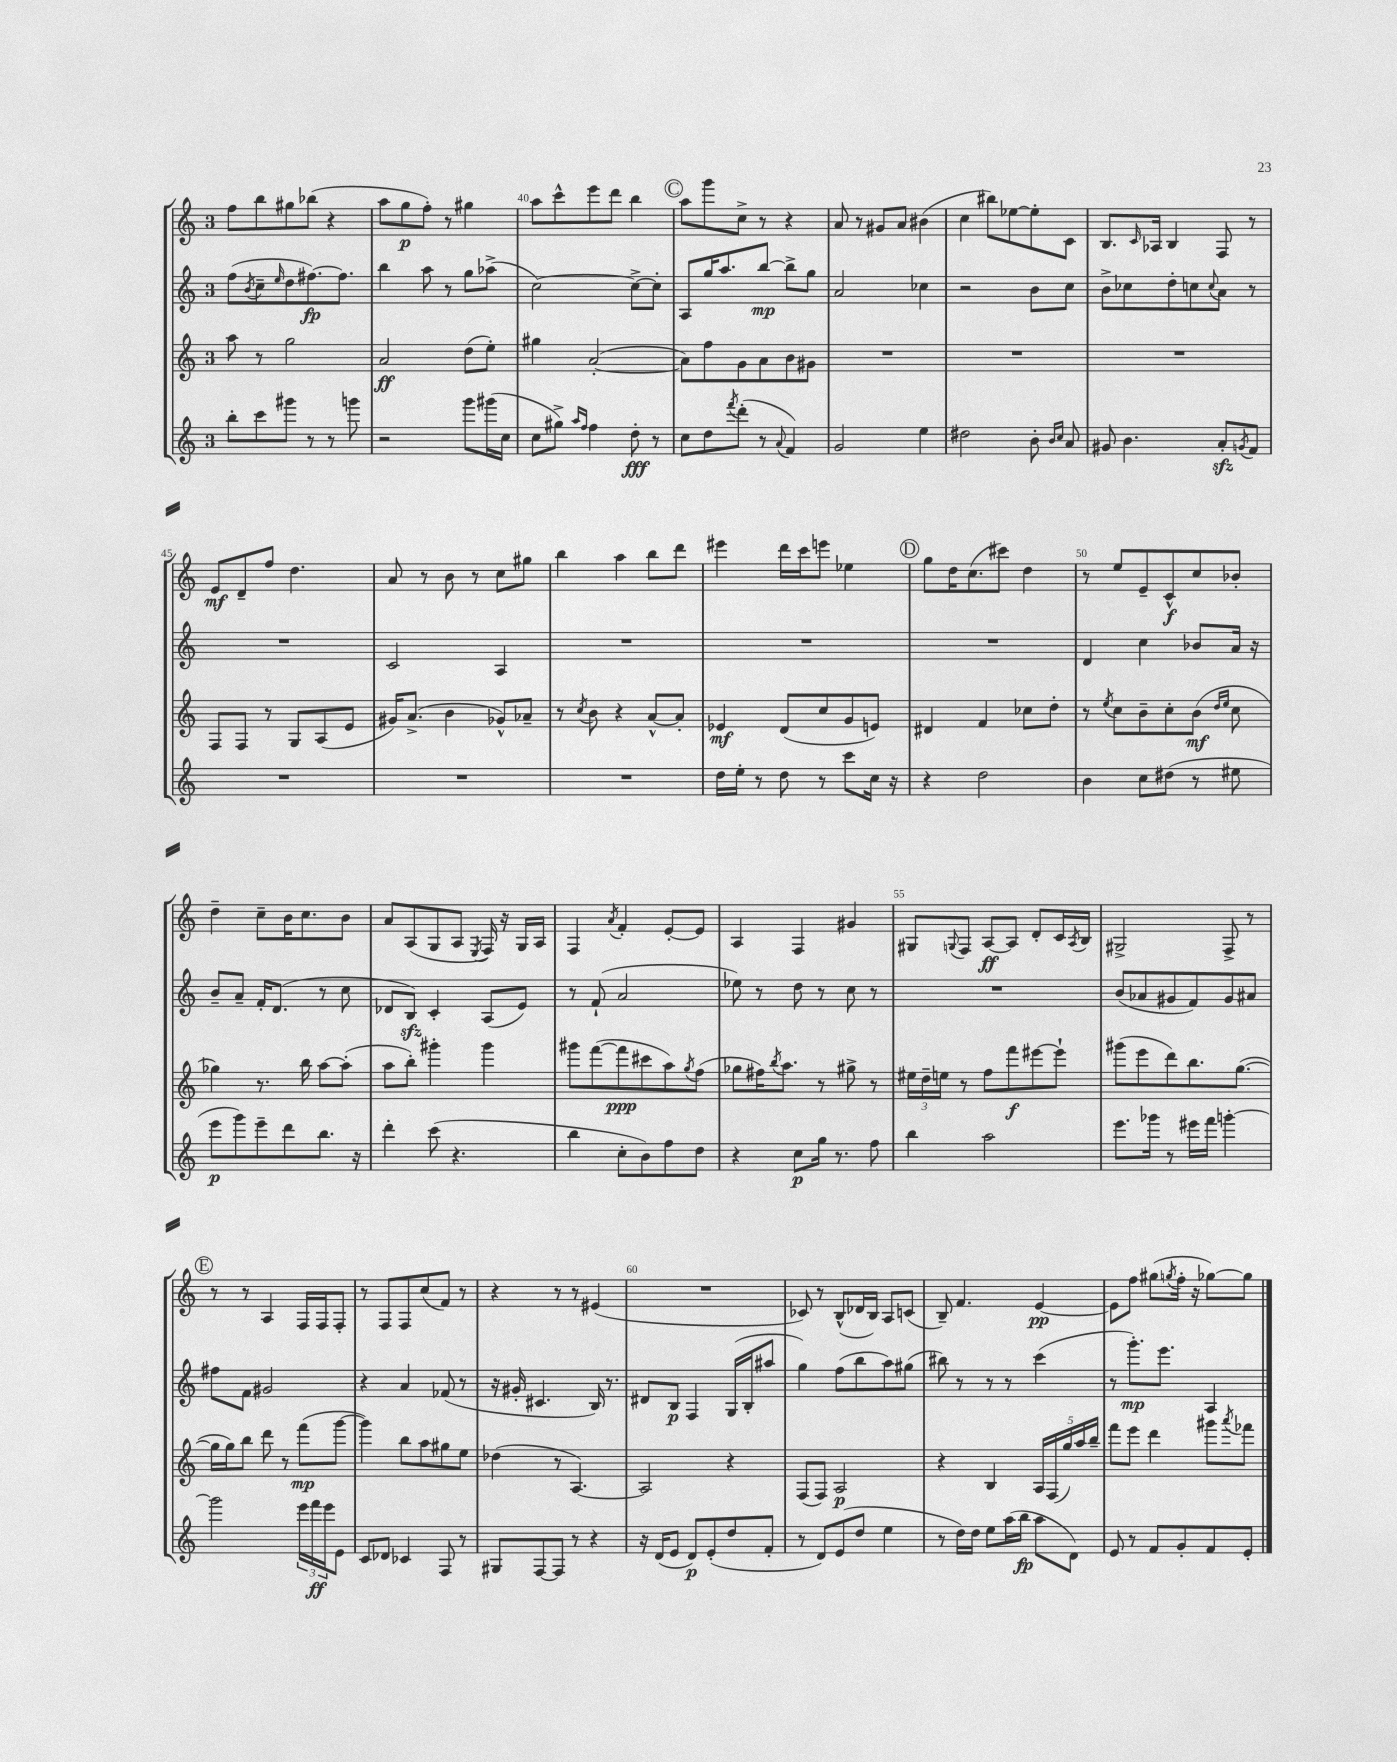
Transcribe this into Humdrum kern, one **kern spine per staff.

**kern	**dynam	**kern	**dynam	**kern	**dynam	**kern	**dynam
*part4	*part4	*part3	*part3	*part2	*part2	*part1	*part1
*staff4	*staff4	*staff3	*staff3	*staff2	*staff2	*staff1	*staff1
*clefG2	*	*clefG2	*	*clefG2	*	*clefG2	*
*k[]	*	*k[]	*	*k[]	*	*k[]	*
*M3/4	*	*M3/4	*	*M3/4	*	*M3/4	*
=38	=38	=38	=38	=38	=38	=38	=38
8bb'\L	.	8aa\	.	(8ff\L	.	8ff\L	.
.	.	.	.	8qb/	.	.	.
8ccc\	.	8r	.	8cc~\	.	8bb\	.
.	.	.	.	16qqee/	.	.	.
8ggg#X\J	.	2gg\	.	8dd\	.	8gg#X\	.
8r	.	.	.	[8.ff#X\)	fp	(8bb-X\J	.
8r	.	.	.	.	.	4r	.
.	.	.	.	8.ff#\J]	.	.	.
8gggn\	.	.	.	.	.	.	.
=39	=39	=39	=39	=39	=39	=39	=39
2r	.	2a/	ff	4bb\	.	8aa\L	.
.	.	.	.	.	.	8gg\	p
.	.	.	.	8aa\	.	8ff'\J)	.
.	.	.	.	8r	.	8r	.
8ggg\L	.	(8dd\L	.	8gg\L	.	4gg#X\	.
(16ggg#X\L	.	8ee'\J)	.	(8aa-X^\J	.	.	.
16cc\JJ	.	.	.	.	.	.	.
=40	=40	=40	=40	=40	=40	=40	=40
8cc\L	.	4gg#X\	.	[2cc\)	.	8aa\L	.
8gg#X^\J)	.	.	.	.	.	8ccc^^\	.
16qqaa/LL	.	.	.	.	.	.	.
16qqff/JJ	.	.	.	.	.	.	.
4ff\	.	([2a'/	.	.	.	8eee\	.
.	.	.	.	.	.	8ddd\J	.
8dd'\	fff	.	.	8cc^\L_	.	4bb\	.
8r	.	.	.	8cc'\J]	.	.	.
!!LO:REH:place=s1:t=C
=41	=41	=41	=41	=41	=41	=41	=41
8cc\L	.	8a\L])	.	8A/L	.	8aa\L	.
8dd\	.	8ff\	.	16gg/K	.	8ggg\	.
.	.	.	.	8.aa/	.	.	.
8qfff/	.	.	.	.	.	.	.
(8ddd'\J	.	8g\	.	.	.	8cc^\J	.
8r	.	8a\	.	[8bb/J	mp	8r	.
8qqa/	.	.	.	.	.	.	.
4f/)	.	8b\	.	8bb^\L]	.	4r	.
.	.	8g#X\J	.	8gg\J	.	.	.
=42	=42	=42	=42	=42	=42	=42	=42
2g/	.	2.r	.	2a/	.	8a/	.
.	.	.	.	.	.	8r	.
.	.	.	.	.	.	8g#X/L	.
.	.	.	.	.	.	8a/J	.
4ee\	.	.	.	4cc-X\	.	(4b#X\	.
=43	=43	=43	=43	=43	=43	=43	=43
2dd#X\	.	2.r	.	2r	.	4cc\	.
.	.	.	.	.	.	8bb#X\L)	.
.	.	.	.	.	.	[8ee-X\	.
8b'\	.	.	.	8b\L	.	8ee-'\]	.
16qqb/LL	.	.	.	.	.	.	.
16qqcc/JJ	.	.	.	.	.	.	.
8a/	.	.	.	8cc\J	.	8c\J	.
=44	=44	=44	=44	=44	=44	=44	=44
8g#X/	.	2.r	.	8b^\L	.	8.B/L	.
4.b\	.	.	.	8cc-X\	.	.	.
.	.	.	.	.	.	16qqc/	.
.	.	.	.	.	.	16A-X/Jk	.
.	.	.	.	8dd'\	.	4B/	.
.	.	.	.	8ccn\	.	.	.
.	.	.	.	8qqcc/	.	.	.
8azz'/L	.	.	.	8a\J	.	8F/	.
8qgn/	.	.	.	.	.	.	.
8f/J	.	.	.	8r	.	8r	.
!!LO:LB:g=z
=45	=45	=45	=45	=45	=45	=45	=45
2.r	.	8F/L	.	2.r	.	8e/L	mf
.	.	8F/J	.	.	.	8d~/	.
.	.	8r	.	.	.	8ff/J	.
.	.	8G/L	.	.	.	4.dd\	.
.	.	(8A/	.	.	.	.	.
.	.	8e/J	.	.	.	.	.
=46	=46	=46	=46	=46	=46	=46	=46
2.r	.	16g#X/KL)	.	2c/	.	8a/	.
.	.	(8.a^/J	.	.	.	.	.
.	.	.	.	.	.	8r	.
.	.	4b\	.	.	.	8b\	.
.	.	.	.	.	.	8r	.
.	.	8g-X^^/L)	.	4A/	.	8cc\L	.
.	.	8a-X~/J	.	.	.	8gg#X\J	.
=47	=47	=47	=47	=47	=47	=47	=47
2.r	.	8r	.	2.r	.	4bb\	.
.	.	8qcc/	.	.	.	.	.
.	.	8b\	.	.	.	.	.
.	.	4r	.	.	.	4aa\	.
.	.	[8a^^/L	.	.	.	8bb\L	.
.	.	8a'/J]	.	.	.	8ddd\J	.
=48	=48	=48	=48	=48	=48	=48	=48
16dd\LL	.	4e-X/	mf	2.r	.	4eee#X\	.
16ee'\JJ	.	.	.	.	.	.	.
8r	.	.	.	.	.	.	.
8dd\	.	(8d/L	.	.	.	16ddd\LL	.
.	.	.	.	.	.	16ccc\J	.
8r	.	8cc/	.	.	.	8eeen\J	.
8ccc\L	.	8g/	.	.	.	4ee-X\	.
16cc\Jk	.	8en/J)	.	.	.	.	.
16r	.	.	.	.	.	.	.
!!LO:REH:place=s1:t=D
=49	=49	=49	=49	=49	=49	=49	=49
4r	.	4d#X/	.	2.r	.	8gg\L	.
.	.	.	.	.	.	16dd\K	.
.	.	.	.	.	.	(8.cc\	.
2dd\	.	4f/	.	.	.	.	.
.	.	.	.	.	.	8ccc#X\J)	.
.	.	8cc-X\L	.	.	.	4dd\	.
.	.	8dd'\J	.	.	.	.	.
=50	=50	=50	=50	=50	=50	=50	=50
4b\	.	8r	.	4d/	.	8r	.
.	.	8qee/	.	.	.	.	.
.	.	8cc\L	.	.	.	8ee/L	.
8cc\L	.	8b~\	.	4cc\	.	8e~/	.
(8dd#X\J	.	8cc'\	.	.	.	8c^^/	f
8r	.	(8b\J	mf	8b-X/L	.	8cc/	.
.	.	16qqdd/LL	.	.	.	.	.
.	.	16qqee/JJ	.	.	.	.	.
8ee#X\	.	8cc\	.	16a/Jk	.	8b-X'/J	.
.	.	.	.	16r	.	.	.
!!LO:LB:g=z
=51	=51	=51	=51	=51	=51	=51	=51
8eee\L	p	4gg-X\)	.	8b~/L	.	4dd~\	.
8ggg\)	.	.	.	8a~/J	.	.	.
8eee~\	.	8.r	.	16f'/KL	.	8cc~\L	.
.	.	.	.	(8.d/J	.	.	.
8ddd\	.	.	.	.	.	16b\K	.
.	.	16bb\	.	.	.	8.cc\	.
8.bb\J	.	[8aa\L	.	8r	.	.	.
.	.	(8aa'\J]	.	8cc\	.	8b\J	.
16r	.	.	.	.	.	.	.
=52	=52	=52	=52	=52	=52	=52	=52
4ddd'\	.	8aa\L	.	8d-X/L	.	8a/L	.
.	.	8bb'\J)	.	8Bzz/J)	.	(8A/	.
(8ccc\	.	4ggg#X'\	.	4c'/	.	8G/	.
4.r	.	.	.	.	.	8A/J	.
.	.	.	.	.	.	8qE/	.
.	.	4ggg#\	.	(8A/L	.	16F/)	.
.	.	.	.	.	.	16r	.
.	.	.	.	8e/J)	.	16G/LL	.
.	.	.	.	.	.	16A/JJ	.
=53	=53	=53	=53	=53	=53	=53	=53
4bb\	.	8ggg#X\L	.	8r	.	4F/	.
.	.	([8fff\	.	(8f`/	.	.	.
.	.	.	.	.	.	8qa/	.
8cc'\L	.	8fff\]	ppp	2a/	.	4f'/	.
8b\)	.	8ccc#X\	.	.	.	.	.
8ff\	.	8aa\)	.	.	.	[8e'/L	.
.	.	8qgg/	.	.	.	.	.
8dd\J	.	(8ff\J	.	.	.	8e/J]	.
=54	=54	=54	=54	=54	=54	=54	=54
4r	.	8gg-X\L	.	8ee-X\)	.	4A/	.
.	.	16ff#X\K)	.	8r	.	.	.
.	.	8qbb/	.	.	.	.	.
.	.	8.aa\J	.	.	.	.	.
8cc\L	p	.	.	8dd\	.	4F/	.
16gg\Jk	.	8r	.	8r	.	.	.
8.r	.	.	.	.	.	.	.
.	.	8gg#X^\	.	8cc\	.	4g#X/	.
8ff\	.	8r	.	8r	.	.	.
=55	=55	=55	=55	=55	=55	=55	=55
4bb\	.	24ee#X\LL	.	2.r	.	8G#X/L	.
.	.	24dd~\	.	.	.	.	.
.	.	24een\JJ	.	.	.	.	.
.	.	.	.	.	.	8qqGn/	.
.	.	8r	.	.	.	8F/J	.
2aa\	.	8ff\L	.	.	.	[8A/L	ff
.	.	8fff\	f	.	.	8A/J]	.
.	.	[8eee#X\	.	.	.	8d'/L	.
.	.	8eee#`\J]	.	.	.	16c/L	.
.	.	.	.	.	.	8qA/	.
.	.	.	.	.	.	16B/JJ	.
=56	=56	=56	=56	=56	=56	=56	=56
8.eee\L	.	(8ggg#X\L	.	(8b/L	.	2G#X^/	.
.	.	8eee\	.	8a-X/	.	.	.
16ggg-X\Jk	.	.	.	.	.	.	.
8r	.	8ddd\)	.	8g#X/	.	.	.
16eee#X\LL	.	8.bb\	.	8f/)	.	.	.
16fff\JJ	.	.	.	.	.	.	.
[4gggn'\	.	.	.	8g#/	.	8F^/	.
.	.	([8.gg\J	.	.	.	.	.
.	.	.	.	8a#X/J	.	8r	.
!!LO:LB:g=z
!!LO:REH:place=s1:t=E
=57	=57	=57	=57	=57	=57	=57	=57
2ggg\]	.	16gg\LL]	.	8ff#X\L	.	8r	.
.	.	16gg\J)	.	.	.	.	.
.	.	8bb\J	.	8f\J	.	8r	.
.	.	8ddd\	.	2g#X/	.	4A/	.
.	.	8r	.	.	.	.	.
24eee\LL	.	(8fff\L	mp	.	.	16F/LL	.
24fff\	ff	.	.	.	.	.	.
.	.	.	.	.	.	16F/J	.
24eee\J	.	.	.	.	.	.	.
8e\J	.	[8ggg\J	.	.	.	8F'/J	.
=58	=58	=58	=58	=58	=58	=58	=58
8c/L	.	4ggg\])	.	4r	.	8r	.
8d-X/J	.	.	.	.	.	8F/L	.
4c-X/	.	8bb\L	.	4a/	.	8F/	.
.	.	8aa\	.	.	.	(8cc/	.
8F/	.	8gg#X\	.	(8f-X/	.	8f/J)	.
8r	.	8ee\J	.	8r	.	8r	.
=59	=59	=59	=59	=59	=59	=59	=59
8G#X/L	.	(4dd-X\	.	16r	.	4r	.
.	.	.	.	16g#X'/	.	.	.
[8F/	.	.	.	4.c#X/	.	.	.
8F/J]	.	8r	.	.	.	8r	.
8r	.	[4.A/)	.	.	.	8r	.
4r	.	.	.	16B/)	.	(4e#X/	.
.	.	.	.	8.r	.	.	.
=60	=60	=60	=60	=60	=60	=60	=60
16r	.	2A/]	.	8d#X/L	.	2.r	.
(16d/KL	.	.	.	.	.	.	.
8e/J	.	.	.	8B/J	p	.	.
8d/L)	p	.	.	4F/	.	.	.
(8e'/	.	.	.	.	.	.	.
8dd/	.	4r	.	(16G/LL	.	.	.
.	.	.	.	16B'/J	.	.	.
8f'/J	.	.	.	8aa#X/J	.	.	.
=61	=61	=61	=61	=61	=61	=61	=61
8r	.	(8F/L	.	4gg\)	.	8c-X/)	.
8d/L)	.	8F/J)	.	.	.	8r	.
(8e/	.	2A/	p	(8ff\L	.	(8B^^/L	.
8dd/J	.	.	.	8bb\	.	16d-X/L	.
.	.	.	.	.	.	16B/JJ)	.
4ee\	.	.	.	8aa\)	.	8A/L	.
.	.	.	.	(8gg#X\J	.	(8cn/J	.
=62	=62	=62	=62	=62	=62	=62	=62
8r	.	4r	.	8bb#X\)	.	8B~/)	.
16dd\LL)	.	.	.	8r	.	4.f/	.
16dd\JJ	.	.	.	.	.	.	.
8ee\L	.	4B/	.	8r	.	.	.
(16aa\L	.	.	.	8r	.	.	.
16bb\JJ	fp	.	.	.	.	.	.
8aa\L	.	20A/LL	.	(4ccc\	.	[4e/	pp
.	.	(20F/	.	.	.	.	.
.	.	20gg/)	.	.	.	.	.
8d\J)	.	.	.	.	.	.	.
.	.	20aa/	.	.	.	.	.
.	.	20bb~/JJ	.	.	.	.	.
=63	=63	=63	=63	=63	=63	=63	=63
8e/	.	8fff\L	.	8r	.	8e\L]	.
8r	.	8eee\J	.	8.ggg'\L)	mp	8ff\J	.
8f/L	.	4ddd\	.	.	.	(8gg#X\L	.
.	.	.	.	8.eee\J	.	.	.
.	.	.	.	.	.	8qggn/	.
8g'/	.	.	.	.	.	16ff'\Jk	.
.	.	.	.	.	.	16r	.
8f/	.	8ggg#X\L	.	4A/	.	[8gg-X\L)	.
.	.	8qaaa/	.	.	.	.	.
8e'/J	.	8fff-X\J	.	.	.	8gg-\J]	.
==	==	==	==	==	==	==	==
*-	*-	*-	*-	*-	*-	*-	*-
